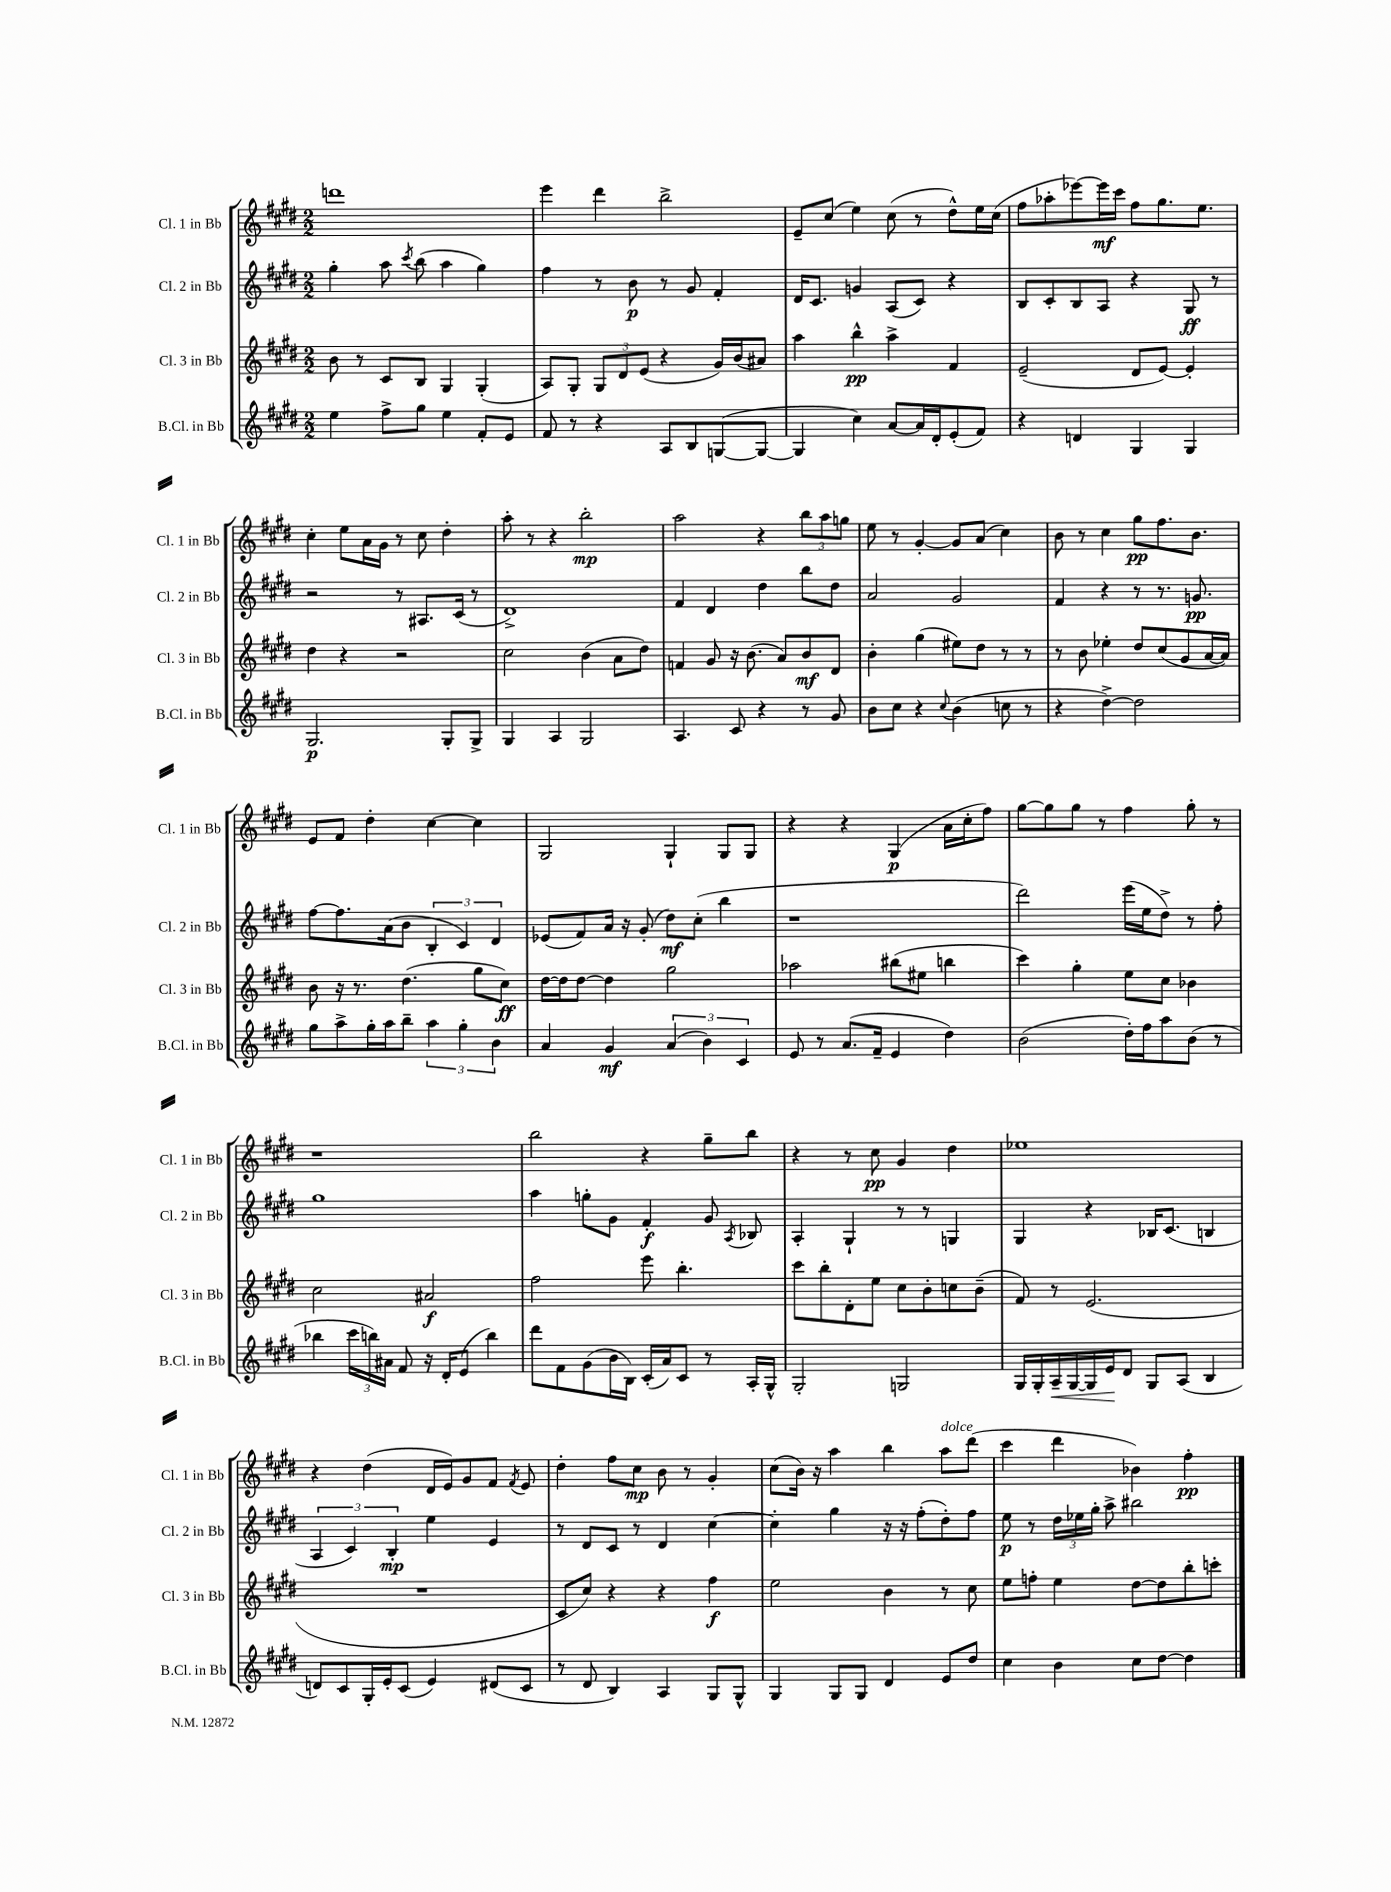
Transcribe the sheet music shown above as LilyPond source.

<<
\new StaffGroup <<
\new Staff = "s0" \with { instrumentName = "Cl. 1 in Bb" shortInstrumentName = "Cl. 1 in Bb" } {
    \clef treble \key e \major \numericTimeSignature \time 2/2
    \autoBeamOff d'''1 |
    e'''4 dis'''4 b''2-> |
    e'8[-- cis''8]( e''4) cis''8( r8 dis''8[-^) e''16 cis''16]( |
    fis''8[ aes''8-. ees'''8~) ees'''16\mf cis'''16] fis''8[ gis''8. e''8.] |
    cis''4-. e''8[ a'16 gis'16] r8 cis''8 dis''4-. |
    a''8-. r8 r4 b''2-.\mp |
    a''2 r4 \tuplet 3/2 { b''8[ a''8 g''8] } |
    e''8 r8 gis'4~-. gis'8[ a'8]( cis''4) |
    b'8 r8 cis''4 gis''8[\pp fis''8. b'8.] |
    e'8[ fis'8] dis''4-. cis''4~ cis''4 |
    gis2 gis4-! gis8[ gis8] |
    r4 r4 gis4\p( a'16[ cis''16-. fis''8]) |
    gis''8[~ gis''8 gis''8] r8 fis''4 gis''8-. r8 |
    r1 |
    b''2 r4 gis''8[-- b''8] |
    r4 r8 cis''8\pp gis'4 dis''4 |
    ees''1 |
    r4 dis''4( dis'16[ e'16) gis'8 fis'8] \acciaccatura { fis'8 } e'8 |
    dis''4-. fis''8[ cis''8]\mp b'8 r8 gis'4-. |
    cis''8[( b'16]) r16 a''4 b''4 a''8[^\markup { \italic "dolce" } dis'''8]( |
    cis'''4 dis'''4 bes'4) fis''4-.\pp \bar "|." |
}
\new Staff = "s1" \with { instrumentName = "Cl. 2 in Bb" shortInstrumentName = "Cl. 2 in Bb" } {
    \clef treble \key e \major \numericTimeSignature \time 2/2
    \autoBeamOff gis''4-. a''8 \acciaccatura { cis'''8 } b''8( a''4 gis''4) |
    fis''4 r8 b'8\p r8 gis'8 fis'4-. |
    dis'16[ cis'8.] g'4 a8[( cis'8]) r4 |
    b8[ cis'8-. b8 a8] r4 gis8\ff r8 |
    r2 r8 ais8.[ cis'16]( r8 |
    dis'1->) |
    fis'4 dis'4 dis''4 b''8[ dis''8] |
    a'2 gis'2 |
    fis'4 r4 r8 r8. g'8.\pp |
    fis''8[~ fis''8. a'16( b'8] \tuplet 3/2 { b4-. cis'4) dis'4 } |
    ees'8[( fis'8) a'16] r16 gis'8-.( dis''8[\mf) cis''8]-.( b''4 |
    r1 |
    dis'''2) e'''16[( e''16 dis''8]->) r8 fis''8-. |
    gis''1 |
    a''4 g''8[-. gis'8] fis'4-.\f gis'8 \acciaccatura { a8 } bes8 |
    a4-. gis4-! r8 r8 g4 |
    gis4 r4 bes16[ cis'8.]( b4 |
    \tuplet 3/2 { a4 cis'4) b4-.\mp } e''4 e'4 |
    r8 dis'8[ cis'8] r8 dis'4 cis''4~ |
    cis''4-. gis''4 r16 r16 fis''8[-.( dis''8-.) fis''8] |
    e''8\p r8 \tuplet 3/2 { dis''16[ ees''16 gis''16]-. } a''8-> bis''2 \bar "|." |
}
\new Staff = "s2" \with { instrumentName = "Cl. 3 in Bb" shortInstrumentName = "Cl. 3 in Bb" } {
    \clef treble \key e \major \numericTimeSignature \time 2/2
    \autoBeamOff b'8 r8 cis'8[ b8] gis4 gis4-.( |
    a8[) gis8]-. \tuplet 3/2 { gis8[ dis'8 e'8]( } r4 gis'16[) b'16( ais'8]) |
    a''4 b''4-^\pp a''4-> fis'4 |
    e'2--( dis'8[ e'8]~) e'4-. |
    dis''4 r4 r2 |
    cis''2 b'4( a'8[ dis''8]) |
    f'4 gis'8 r16 b'8.( a'8[) b'8\mf dis'8] |
    b'4-. gis''4( eis''8[) dis''8] r8 r8 |
    r8 b'8 ees''4-. dis''8[ cis''8( gis'8 a'16~ a'16]) |
    b'8 r16 r8. dis''4.( gis''8[ cis''8]\ff) |
    dis''16[~ dis''16 dis''8]~ dis''4 gis''2 |
    aes''2 bis''8[( eis''8] b''4 |
    cis'''4) gis''4-. e''8[ cis''8] bes'4 |
    cis''2 ais'2\f |
    fis''2 e'''8 b''4.-. |
    cis'''8[ b''8-. dis'8-. e''8] cis''8[ b'8-. c''8 b'8]--( |
    fis'8) r8 e'2.( |
    R1 |
    cis'8[ cis''8]) r4 r4 fis''4\f |
    e''2 b'4 r8 cis''8 |
    e''8[ f''8]-. e''4 dis''8[~ dis''8 b''8-. c'''8]-. \bar "|." |
}
\new Staff = "s3" \with { instrumentName = "B.Cl. in Bb" shortInstrumentName = "B.Cl. in Bb" } {
    \clef treble \key e \major \numericTimeSignature \time 2/2
    \autoBeamOff e''4 fis''8[-> gis''8] e''4 fis'8[-. e'8] |
    fis'8 r8 r4 a8[ b8 g8~( g8]~ |
    g4 cis''4) a'8[~ a'16 dis'16-. e'8-.( fis'8]) |
    r4 d'4 gis4 gis4 |
    gis2.\p gis8[-. gis8]-> |
    gis4 a4 gis2 |
    a4. cis'8 r4 r8 gis'8 |
    b'8[ cis''8] r4 \appoggiatura { cis''8 } b'4( c''8 r8 |
    r4 dis''4~->) dis''2 |
    gis''8[ a''8-> gis''16-. a''16 b''8]-- \tuplet 3/2 { a''4 gis''4-. b'4 } |
    a'4 gis'4\mf \tuplet 3/2 { a'4( b'4) cis'4 } |
    e'8 r8 a'8.[( fis'16]-- e'4 dis''4) |
    b'2( dis''16[-.) fis''16 a''8 b'8]( r8 |
    bes''4 \tuplet 3/2 { cis'''16[ b''16) ais'16] } fis'8 r16 dis'16[-. e'8]( b''4) |
    dis'''8[ fis'8 gis'8( b'16 b16]) cis'16[-.( a'16) cis'8] r8 a16[-. gis16]-^ |
    gis2-. g2 |
    gis16[ gis16-. a16--\< gis16~ gis16 e'16\! dis'8] gis8[ a8]( b4 |
    d'8[) cis'8 gis16-. e'16-. cis'8]( e'4) dis'8[( cis'8] |
    r8 dis'8 b4) a4 gis8[ gis8]-^ |
    gis4 gis8[ gis8] dis'4 e'8[ dis''8] |
    cis''4 b'4 cis''8[ dis''8]~ dis''4 \bar "|." |
}
>>
>>
\layout { \context { \Score \remove "Bar_number_engraver" } }
